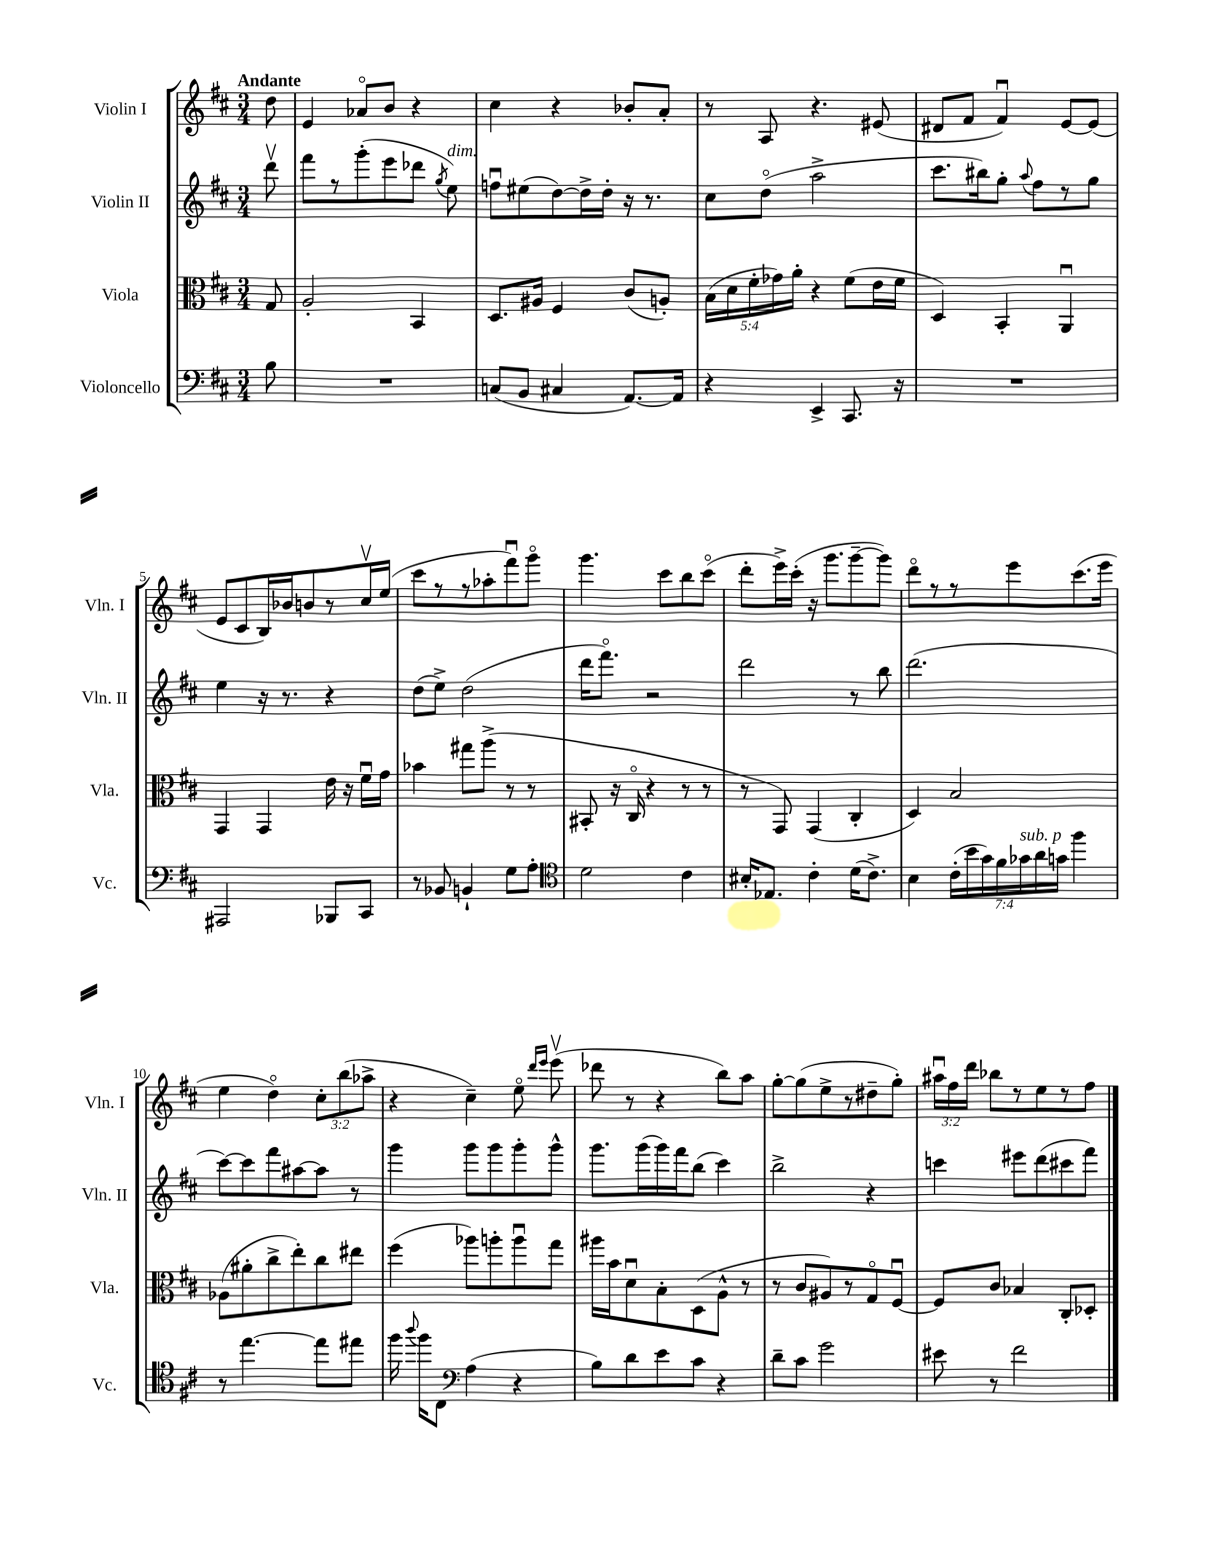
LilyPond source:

<<
\new StaffGroup <<
\new Staff = "s0" \with { instrumentName = "Violin I" shortInstrumentName = "Vln. I" } {
    \clef treble \key d \major \numericTimeSignature \time 3/4 \override Staff.TupletNumber.text = #tuplet-number::calc-fraction-text \partial 8 \tempo "Andante"
    \autoBeamOff d''8 |
    e'4 aes'8[\flageolet b'8] r4 |
    cis''4 r4 bes'8[-. a'8]-. |
    r8 a8 r4. eis'8( |
    dis'8[ fis'8] fis'4\downbow) e'8[~ e'8]( |
    e'8[ cis'8 b16) bes'16 b'8 r8 cis''16\upbow e''16]( |
    cis'''8[ r8 r8 aes''8-. fis'''8\downbow) g'''8]\flageolet |
    g'''4. cis'''8[ b''8 cis'''8]\flageolet( |
    d'''8[-. e'''16->) cis'''16]-.( r16 g'''8.[ g'''8~-- g'''8]) |
    d'''8[\flageolet r8 r8 e'''8 cis'''8.( e'''16] |
    e''4 d''4\flageolet) \tuplet 3/2 { cis''8[-. b''8( aes''8]-> } |
    r4 cis''4--) e''8\flageolet \grace { d'''16[ e'''16] } e'''8\upbow( |
    des'''8 r8 r4 b''8[) a''8] |
    g''8[~-. g''8( e''8-> r8 dis''8-- g''8]-.) |
    \tuplet 3/2 { ais''16[\downbow fis''16 d'''16] } bes''8[ r8 e''8 r8 fis''8] \bar "|." |
}
\new Staff = "s1" \with { instrumentName = "Violin II" shortInstrumentName = "Vln. II" } {
    \clef treble \key d \major \numericTimeSignature \time 3/4 \partial 8
    \autoBeamOff d'''8\upbow |
    fis'''8[ r8 g'''8-.( e'''8 des'''8] \acciaccatura { g''8 } e''8^\markup { \italic "dim." }) |
    f''8[\downbow eis''8( d''8~) d''16-> d''16]-. r16 r8. |
    cis''8[ d''8]\flageolet( a''2-> |
    cis'''8.[ bis''16) g''8]-. \appoggiatura { a''8 } fis''8[ r8 g''8] |
    e''4 r16 r8. r4 |
    d''8[( e''8]->) d''2( |
    d'''16[ fis'''8.]\flageolet) r2 |
    d'''2 r8 b''8 |
    d'''2.( |
    cis'''8[~) cis'''8 fis'''8 ais''8~ ais''8] r8 |
    g'''4 g'''8[ g'''8 g'''8-. g'''8]-^ |
    g'''8.[ g'''16( g'''16) fis'''16 b''8]( cis'''4) |
    b''2-> r4 |
    c'''4 eis'''8[ d'''8( cis'''8 fis'''8]) \bar "|." |
}
\new Staff = "s2" \with { instrumentName = "Viola" shortInstrumentName = "Vla." } {
    \clef alto \key d \major \numericTimeSignature \time 3/4 \override Staff.TupletNumber.text = #tuplet-number::calc-fraction-text \partial 8
    \autoBeamOff g8 |
    a2-. b,4 |
    d8.[ ais16] fis4 cis'8[( a8]-.) |
    \tuplet 5/4 { b16[( d'16 fis'16-. ges'16) a'16]-. } r4 fis'8[( e'16 fis'16] |
    d4) b,4-. a,4\downbow |
    g,4 g,4 e'16 r16 fis'16[\downbow g'16] |
    bes'4 gis''8[ a''8]->( r8 r8 |
    bis,8-. r16 cis16\flageolet r4 r8 r8 |
    r8 g,8) g,4( cis4-. |
    d4) b2 |
    aes8[( ais'8-. cis''8-> e''8-.) cis''8 eis''8] |
    fis''4( aes''8[) a''8-. a''8\downbow g''8] |
    ais''16[ b'16 d'8\downbow b8-. d8( a8]-^ r8 |
    r8 cis'8[ ais8) r8 g8\flageolet fis8]~\downbow |
    fis8[ cis'8] bes4 cis8[-. des8]-. \bar "|." |
}
\new Staff = "s3" \with { instrumentName = "Violoncello" shortInstrumentName = "Vc." } {
    \clef bass \key d \major \numericTimeSignature \time 3/4 \override Staff.TupletNumber.text = #tuplet-number::calc-fraction-text \partial 8
    \autoBeamOff b8 |
    R2. |
    c8[( b,8] cis4 a,8.[~) a,16] |
    r4 e,4-> cis,8. r16 |
    R2. |
    ais,,2 bes,,8[ cis,8] |
    r8 bes,8 b,4-! g8[ a8]-. |
    \clef tenor d'2 cis'4 |
    bis16[-. ees8.] cis'4-. d'16[( cis'8.]->) |
    b4 \tuplet 7/4 { cis'16[-.( b'16 g'16) fis'16 ges'16^\markup { \italic "sub. p" } a'16 g'16] } fis''4 |
    r8 e''4.~ e''8[ eis''8] |
    fis''16 \appoggiatura { a''8 } fis''16[ cis8] \clef bass a4( r4 |
    b8[) d'8 e'8 cis'8] r4 |
    d'8[-- cis'8] g'2 |
    eis'8 r8 fis'2 \bar "|." |
}
>>
>>
